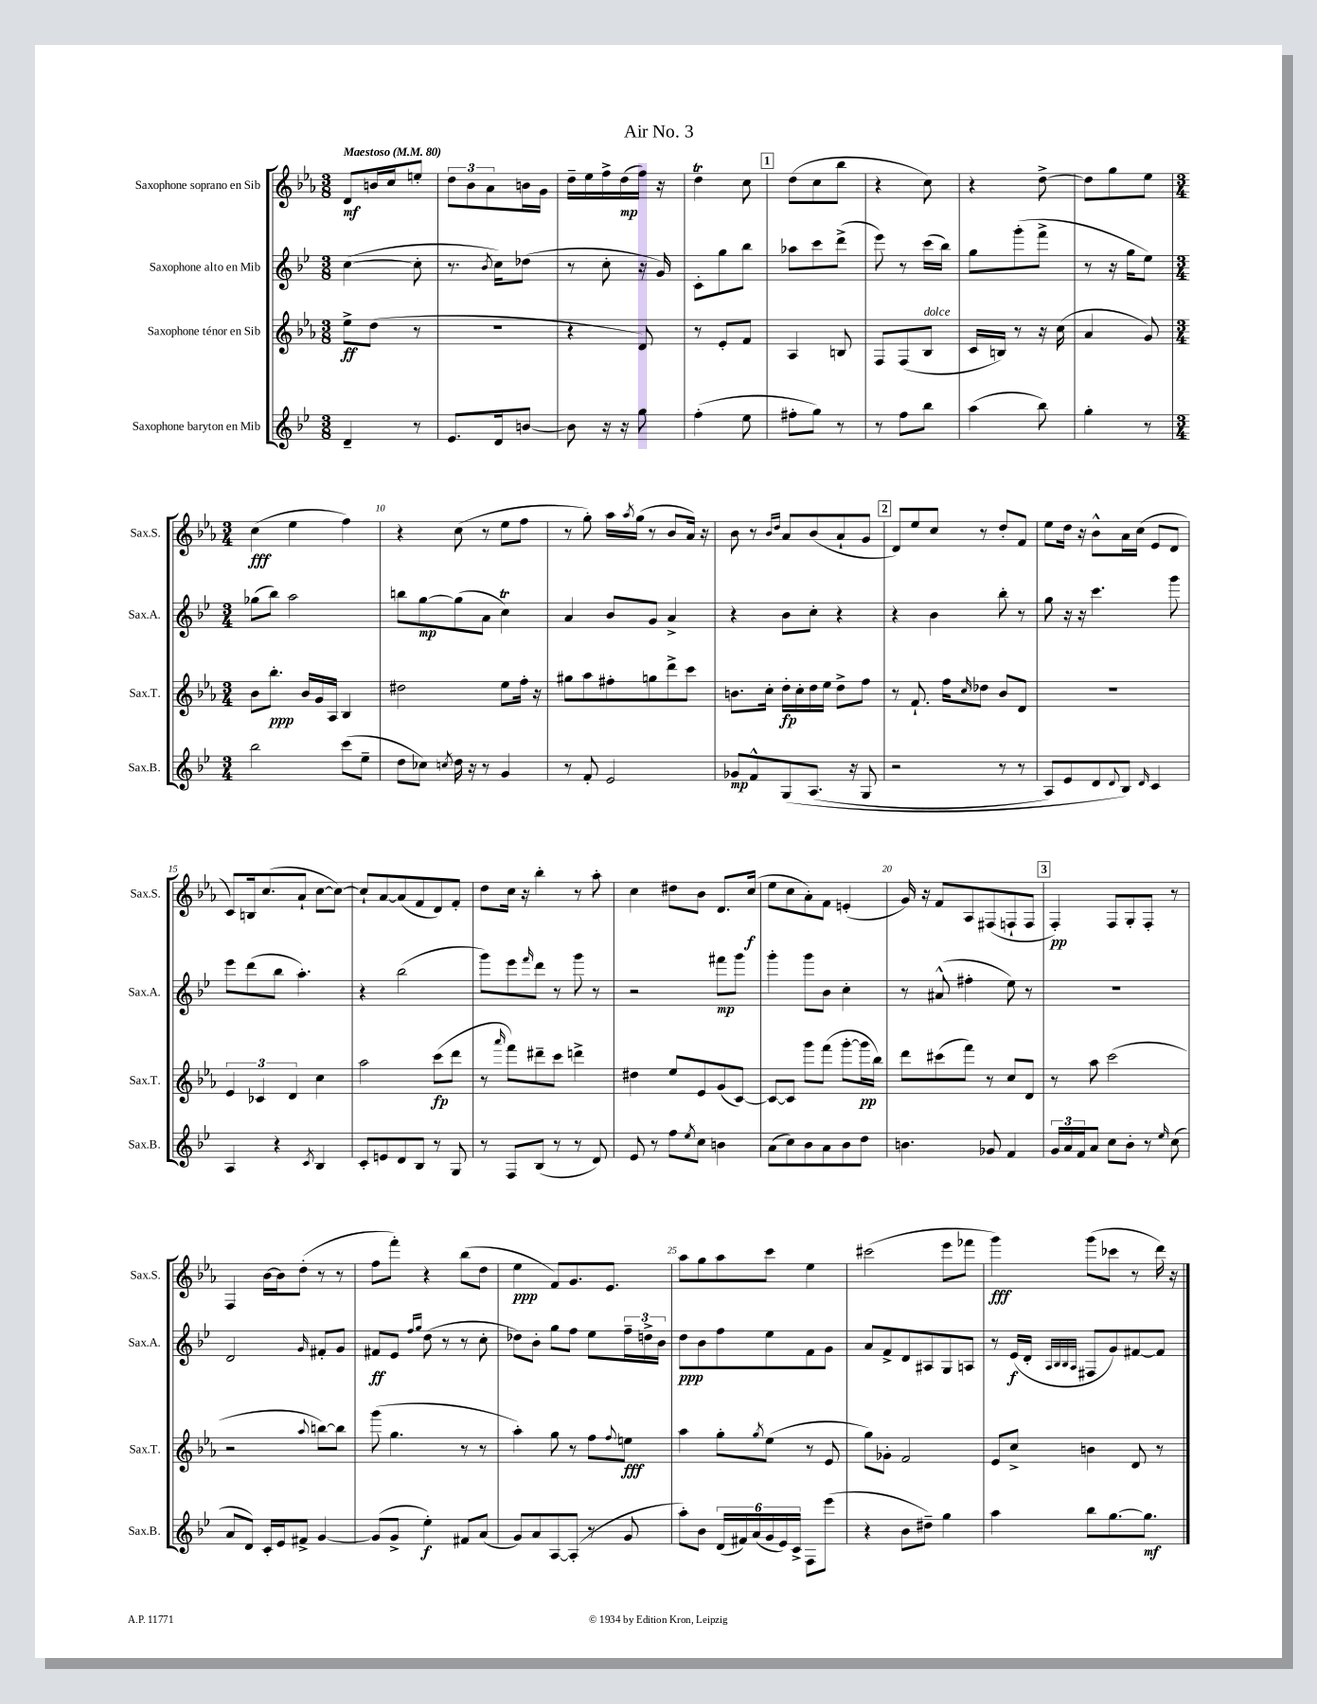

**kern	**kern	**kern	**kern
*staff4	*staff3	*staff2	*staff1
*clefG2	*clefG2	*clefG2	*clefG2
*k[b-e-]	*k[b-e-a-]	*k[b-e-]	*k[b-e-a-]
*M3/8	*M3/8	*M3/8	*M3/8
*MM80	*MM80	*MM80	*MM80
4d~	8ee-^	([4cc	8d
.	(8dd	.	16b
.	.	.	16cc
8r	8r	8cc']	8ee'
=	=	=	=
8.e-	4.r	8.r	12dd
.	.	.	12b-
.	.	.	12a-
.	.	8qb-	.
16d	.	16cc)	.
[8b	.	(8dd-	16b
.	.	.	16g
=	=	=	=
8b]	4r	8r	16dd~
.	.	.	16ee-
16r	.	8cc'	16ff^
16r	.	.	(16dd
8gg	8d)	16r	16ff)
.	.	16g)	16r
=	=	=	=
(4ff'	8r	8c'	4dd
.	8e-'	8gg	.
8ee-	8f	8bb-	8cc
=	=	=	=
8ff#'	4A-	8aa-	(8dd
8gg)	.	8ccc	8cc
8r	8B	(8ddd^	8bb-
=	=	=	=
8r	8F	8eee-)	4r
8ff	(8F	8r	.
8bb-	8B-	(16ccc	8cc)
.	.	16bb-)	.
=	=	=	=
(4aa	16c	8gg	4r
.	16B)	.	.
.	8r	(8ggg'	.
8bb-)	16r	8fff^	[8dd^
.	(16cc	.	.
=	=	=	=
4gg'	4a-	8r	8dd]
.	.	16r	8gg
.	.	16gg	.
8r	8g)	8ee-)	8ee-
=	=	=	=
*M3/4	*M3/4	*M3/4	*M3/4
2bb-	8b-	(8gg-	(4cc
.	8.bb-'	8bb-)	.
.	.	2aa	4ee-
.	16b-	.	.
.	16g	.	.
.	16A-	.	.
(8ccc	4B-	.	4ff)
8ee-~	.	.	.
=	=	=	=
8dd	2dd#	8bb	4r
8cc-)	.	[8gg	.
8qcc	.	.	.
16dd	.	(8gg]	(8cc
16r	.	.	.
8r	.	8a	8r
4g	8ee-	4cc)	8ee-
.	16ff'	.	8ff
.	16r	.	.
=	=	=	=
8r	8gg#	4a	8r
8f'	8aa-	.	8gg')
2e-	8ff#'	8b-	16aa-
.	.	.	8qaa-
.	.	.	(16gg
.	8gg	8g	8r
.	8ddd^	4a^	8b-
.	8ccc	.	16a-)
.	.	.	16r
=	=	=	=
8g-	8.b	4r	8b-
8f^^	.	.	8r
.	16cc'	.	.
.	.	.	16qqb-
.	.	.	16qqdd
&(8G	16dd'	8b-	8a-
.	16cc'	.	.
(8.A	16dd	8cc'	(8b-
.	16ee-	.	.
.	8dd^	4r	8a-`
16r	.	.	.
8G	8ff	.	8g
=	=	=	=
2r	8r	4r	8d)
.	8.f`	.	8ee-
.	.	4b-	8cc
.	16ff	.	.
.	16qqcc	.	.
.	8dd-	.	8r
8r	8b-	8bb-'	8dd'
8r	8d	8r	8f
=	=	=	=
8A)	2.r	8gg	8ee-
8e-	.	16r	16dd
.	.	16r	16r
8d	.	4.ccc	8b-^^
8qqd	.	.	.
8B-&)	.	.	16a-
.	.	.	(16cc
16qqd	.	.	.
4c	.	.	8e-
.	.	8ggg	8d
=	=	=	=
4A	6e-	8eee-	8c)
.	.	(8ddd	16B
.	6c-	.	.
.	.	.	(8.cc
4r	.	8bb-	.
.	6d	.	.
.	.	4.aa')	8a-`
8qc	.	.	.
4B-	4cc	.	[8cc
.	.	.	8cc_)
=	=	=	=
8c'	2aa-	4r	8cc`]
8e	.	.	[8a-
8d	.	(2bb-	(8a-]
8B-	.	.	8f
8r	(8ccc	.	8d)
8G	8ddd	.	8f'
=	=	=	=
8r	8r	8ggg)	8dd
.	16qqaaa-	.	.
8F	8fff)	8eee-	16cc
.	.	.	16r
.	.	16qqfff	.
(8B-	8ddd#~	8ddd	4bb-'
8r	8ccc	8r	.
8r	4ddd^	8ggg	8r
8d)	.	8r	8aa-'
=	=	=	=
8e-	4dd#	2r	4cc
8r	.	.	.
8ff	8ee-	.	8dd#
8qee-	.	.	.
8cc	8e-	.	8b-
4b	(8g	8fff#	8.d
.	[8c)	8ggg	.
.	.	.	(16cc
=	=	=	=
(8a	8c_	4ggg'	8ee-
8cc)	8c]	.	8cc
8b-	8ggg	8ggg	8a-')
8a	(8fff	8b-	8f
8b-	[8ggg'	4cc'	(4e'
8dd	16ggg]	.	.
.	16bb-)	.	.
=	=	=	=
4.b	8ddd	8r	16g)
.	.	.	16r
.	(8ccc#	(8a#^^	8f
.	8fff)	4ff#'	8A-
8g-	8r	.	(8F#
4f	8cc	8ee-)	8F`
.	8d	8r	8F
=	=	=	=
24g	8r	2.r	4F')
24a	.	.	.
24f	.	.	.
8a	8aa-	.	.
8cc	(2ccc	.	8F
8b-'	.	.	8G'
8r	.	.	8F'
16qqee-	.	.	.
(8cc	.	.	8r
=	=	=	=
8a	2r	2d	4F
8d)	.	.	.
16c'	.	.	[16b-
16e-	.	.	16b-]
8f#^	.	.	(8dd'
.	8qqaa-	16qqg	.
[4g	[8bb)	8f#'	8r
.	8bb]	8g	8r
=	=	=	=
(8g]	(8ggg	8f#	8ff
8g^	4.gg	8e-	8fff')
.	.	16qqff	.
.	.	16qqgg	.
4ee-')	.	(8dd	4r
.	.	8r	.
8f#	8r	8r	(8bb-
(8a	8r	8cc'	8dd
=	=	=	=
8g)	4aa-')	8dd-)	4ee-
8a	.	8b-'	.
[8A	8gg	8gg	8f)
(8A']	8r	8ff	8.g
8r	8ff	8ee-	.
.	.	.	8.e-
.	8qqff	.	.
8g	8ee	24ff~	.
.	.	24dd^	.
.	.	24b-	.
=	=	=	=
8aa')	4aa-	8dd	8aa-
8b-	.	8b-	8gg
(24d	8gg'	8ff	8aa-
24f#)	.	.	.
(24a	.	.	.
.	8qgg	.	.
24g	(8ee-	8ee-	8ccc
24e-)	.	.	.
24c^	.	.	.
8F	8r	8f	4ee-
(8eee-	8e-	8g	.
=	=	=	=
4r	8gg)	8a	(2ccc#
.	8g-'	8f^	.
8b-	2f	8d	.
8dd#~)	.	8A#	.
4gg	.	8G	8eee-
.	.	8A	8fff-
=	=	=	=
4aa	8e-	8r	4ggg)
.	8cc^	(16e-	.
.	.	16d'	.
.	.	32qqA	.
.	.	32qqB-	.
.	.	32qqB-	.
.	.	32qqA	.
8bb-	4b	8F#	(8ggg
[8.gg	.	8g)	8ccc-
.	8d	[8f#	8r
8.gg]	.	.	.
.	8r	8f#]	16ddd)
.	.	.	16r
==	==	==	==
*-	*-	*-	*-
